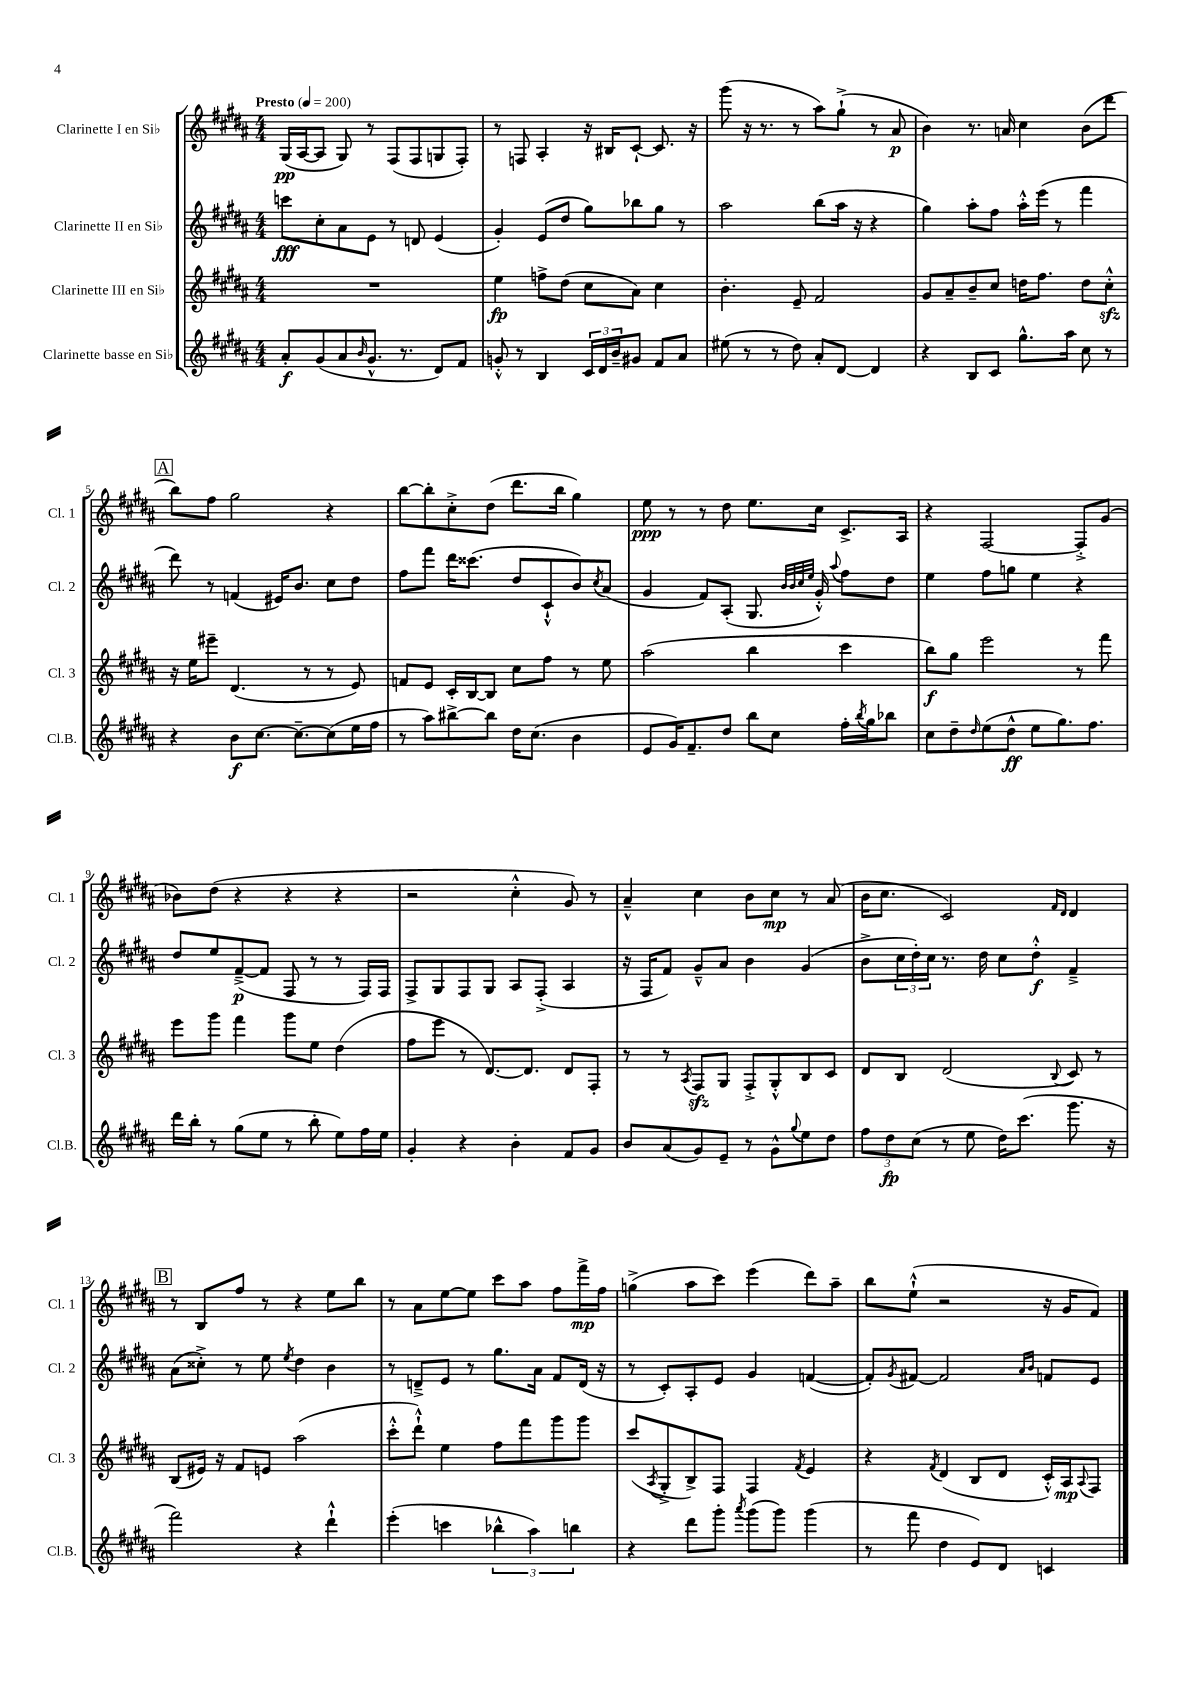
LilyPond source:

<<
\new StaffGroup <<
\new Staff = "s0" \with { instrumentName = "Clarinette I en Sib" shortInstrumentName = "Cl. 1" } {
    \clef treble \key b \major \numericTimeSignature \time 4/4 \tempo "Presto" 4 = 200
    gis16\pp( ais16~ ais8 gis8) r8 fis8( fis8 g8 fis8-.) |
    r8 f8 ais4-. r16 bis16 cis'8~-! cis'8. r16 |
    gis'''8( r16 r8. r8 ais''8) gis''8-!->( r8 ais'8\p |
    b'4) r8. a'16 cis''4 b'8( dis'''8 |
    \mark \markup { \box "A" } b''8) fis''8 gis''2 r4 |
    b''8~ b''8-. cis''8-.-> dis''8( dis'''8. b''16 gis''4) |
    e''8\ppp r8 r8 dis''8 e''8. cis''16 cis'8.-> ais16 |
    r4 fis2~ fis8-.-> gis'8( |
    bes'8) dis''8( r4 r4 r4 |
    r2 cis''4-.-^ gis'8) r8 |
    ais'4---^ cis''4 b'8 cis''8\mp r8 ais'8( |
    b'16 cis''8. cis'2) \grace { fis'16 dis'16 } dis'4 |
    \mark \markup { \box "B" } r8 b8 fis''8 r8 r4 e''8 b''8 |
    r8 ais'8 e''8~ e''8 cis'''8 ais''8 fis''8 fis'''16->\mp fis''16 |
    g''4->( ais''8 cis'''8) e'''4( dis'''8) ais''8-- |
    b''8 e''8-!-^( r2 r16 gis'16 fis'8) \bar "|." |
}
\new Staff = "s1" \with { instrumentName = "Clarinette II en Sib" shortInstrumentName = "Cl. 2" } {
    \clef treble \key b \major \numericTimeSignature \time 4/4
    c'''8\fff cis''8-. ais'8 e'8 r8 d'8 e'4( |
    gis'4-.) e'8( dis''8 gis''8) bes''8 gis''8 r8 |
    ais''2 b''8( ais''16 r16 r4 |
    gis''4) ais''8-. fis''8 ais''16-.-^ e'''16( r8 fis'''4 |
    \mark \markup { \box "A" } dis'''8) r8 f'4( eis'16) b'8. cis''8 dis''8 |
    fis''8 fis'''8 dis'''16 cisis'''8.( dis''8 cis'8-!-^ b'8) \acciaccatura { cis''8 } ais'8( |
    gis'4 fis'8) ais8-.( gis8. \grace { b'32 b'32 cis''32 e''32 } gis'16-.-^) \appoggiatura { ais''8 } fis''8 dis''8 |
    e''4 fis''8 g''8 e''4 r4 |
    dis''8 e''8 fis'8~--->\p( fis'8 fis8 r8 r8 fis16) fis16 |
    fis8-> gis8 fis8 gis8 ais8 fis8-.->( ais4 |
    r16 fis16 fis'8) gis'8---^ ais'8 b'4 gis'4( |
    b'8-> \tuplet 3/2 { cis''16 dis''16-.) cis''16 } r8. dis''16 cis''8 dis''8-.-^\f fis'4---> |
    \mark \markup { \box "B" } ais'8( cisis''8-.->) r8 e''8 \acciaccatura { e''8 } dis''4 b'4 |
    r8 d'8---> e'8 r8 gis''8. ais'16 fis'8 d'16( r16 |
    r8 cis'8-.) ais8-. e'8 gis'4 f'4~( |
    f'8-.) \acciaccatura { gis'8 } fis'8~ fis'2 \grace { ais'16 b'16 } f'8 e'8 \bar "|." |
}
\new Staff = "s2" \with { instrumentName = "Clarinette III en Sib" shortInstrumentName = "Cl. 3" } {
    \clef treble \key b \major \numericTimeSignature \time 4/4
    R1 |
    e''4\fp f''8-> dis''8( cis''8 ais'8) cis''4 |
    b'4.-. e'8-- fis'2 |
    gis'8 ais'8-- b'8-- cis''8 d''16 fis''8. d''8 cis''8-.-^\sfz |
    \mark \markup { \box "A" } r16 e''16 eis'''8-- dis'4.( r8 r8 e'8) |
    f'8 e'8 cis'16-. b16~ b8 cis''8 fis''8 r8 e''8 |
    ais''2( b''4 cis'''4 |
    b''8\f) gis''8 e'''2 r8 fis'''8 |
    e'''8 gis'''8 fis'''4 gis'''8 e''8 dis''4( |
    fis''8 e'''8 r8 dis'8.~) dis'8. dis'8 fis8-. |
    r8 r8 \acciaccatura { ais8 } fis8\sfz gis8 fis8-.-> gis8-.-^ b8 cis'8 |
    dis'8 b8 dis'2( \appoggiatura { b8 } cis'8) r8 |
    \mark \markup { \box "B" } b8( eis'16) r16 fis'8 e'8 ais''2( |
    cis'''8-.-^ dis'''8-!-^) e''4 fis''8 fis'''8 gis'''8 gis'''8 |
    cis'''8( \acciaccatura { ais8 } gis8-.-> b8->) fis8 fis4 \acciaccatura { fis'8 } e'4 |
    r4 \acciaccatura { fis'8 } dis'4( b8 dis'8 cis'16-.-^) ais16\mp \appoggiatura { ais8 } fis8 \bar "|." |
}
\new Staff = "s3" \with { instrumentName = "Clarinette basse en Sib" shortInstrumentName = "Cl.B." } {
    \clef treble \key b \major \numericTimeSignature \time 4/4
    ais'8-.\f gis'8( ais'8 \grace { b'16 } gis'8.-^ r8. dis'8) fis'8 |
    g'8-.-^ r8 b4 \tuplet 3/2 { cis'16 dis'16 b'16-- } gis'8 fis'8 ais'8 |
    eis''8( r8 r8 dis''8) ais'8-. dis'8~ dis'4 |
    r4 b8 cis'8 gis''8.-^ ais''16 cis''8 r8 |
    \mark \markup { \box "A" } r4 b'8\f cis''8.~ cis''8.~-- cis''8( e''16 fis''16 |
    r8 ais''8) bis''8~-> bis''8 dis''16 cis''8.( b'4 |
    e'8 gis'16) fis'8.-- dis''8 b''8 cis''8 fis''16-. \acciaccatura { b''8 } gis''16 bes''8 |
    cis''8 dis''8-- \grace { dis''16 } e''8( dis''8-^\ff e''8 gis''8.) fis''8. |
    dis'''16 b''16-. r8 gis''8( e''8 r8 b''8-. e''8) fis''16 e''16 |
    gis'4-. r4 b'4-. fis'8 gis'8 |
    b'8 ais'8( gis'8) e'8-- r8 gis'8-^ \appoggiatura { gis''8 } e''8 dis''8 |
    \tuplet 3/2 { fis''8 dis''8\fp cis''8( } r8 e''8 dis''16) cis'''8.( gis'''8. r16 |
    \mark \markup { \box "B" } fis'''2) r4 dis'''4-!-^ |
    e'''4-.( c'''4 \tuplet 3/2 { bes''4-^ ais''4) b''4 } |
    r4 dis'''8 gis'''8-. \acciaccatura { ais'''8 } gis'''8( gis'''8) gis'''4( |
    r8 fis'''8 dis''4 e'8) dis'8 c'4 \bar "|." |
}
>>
>>
